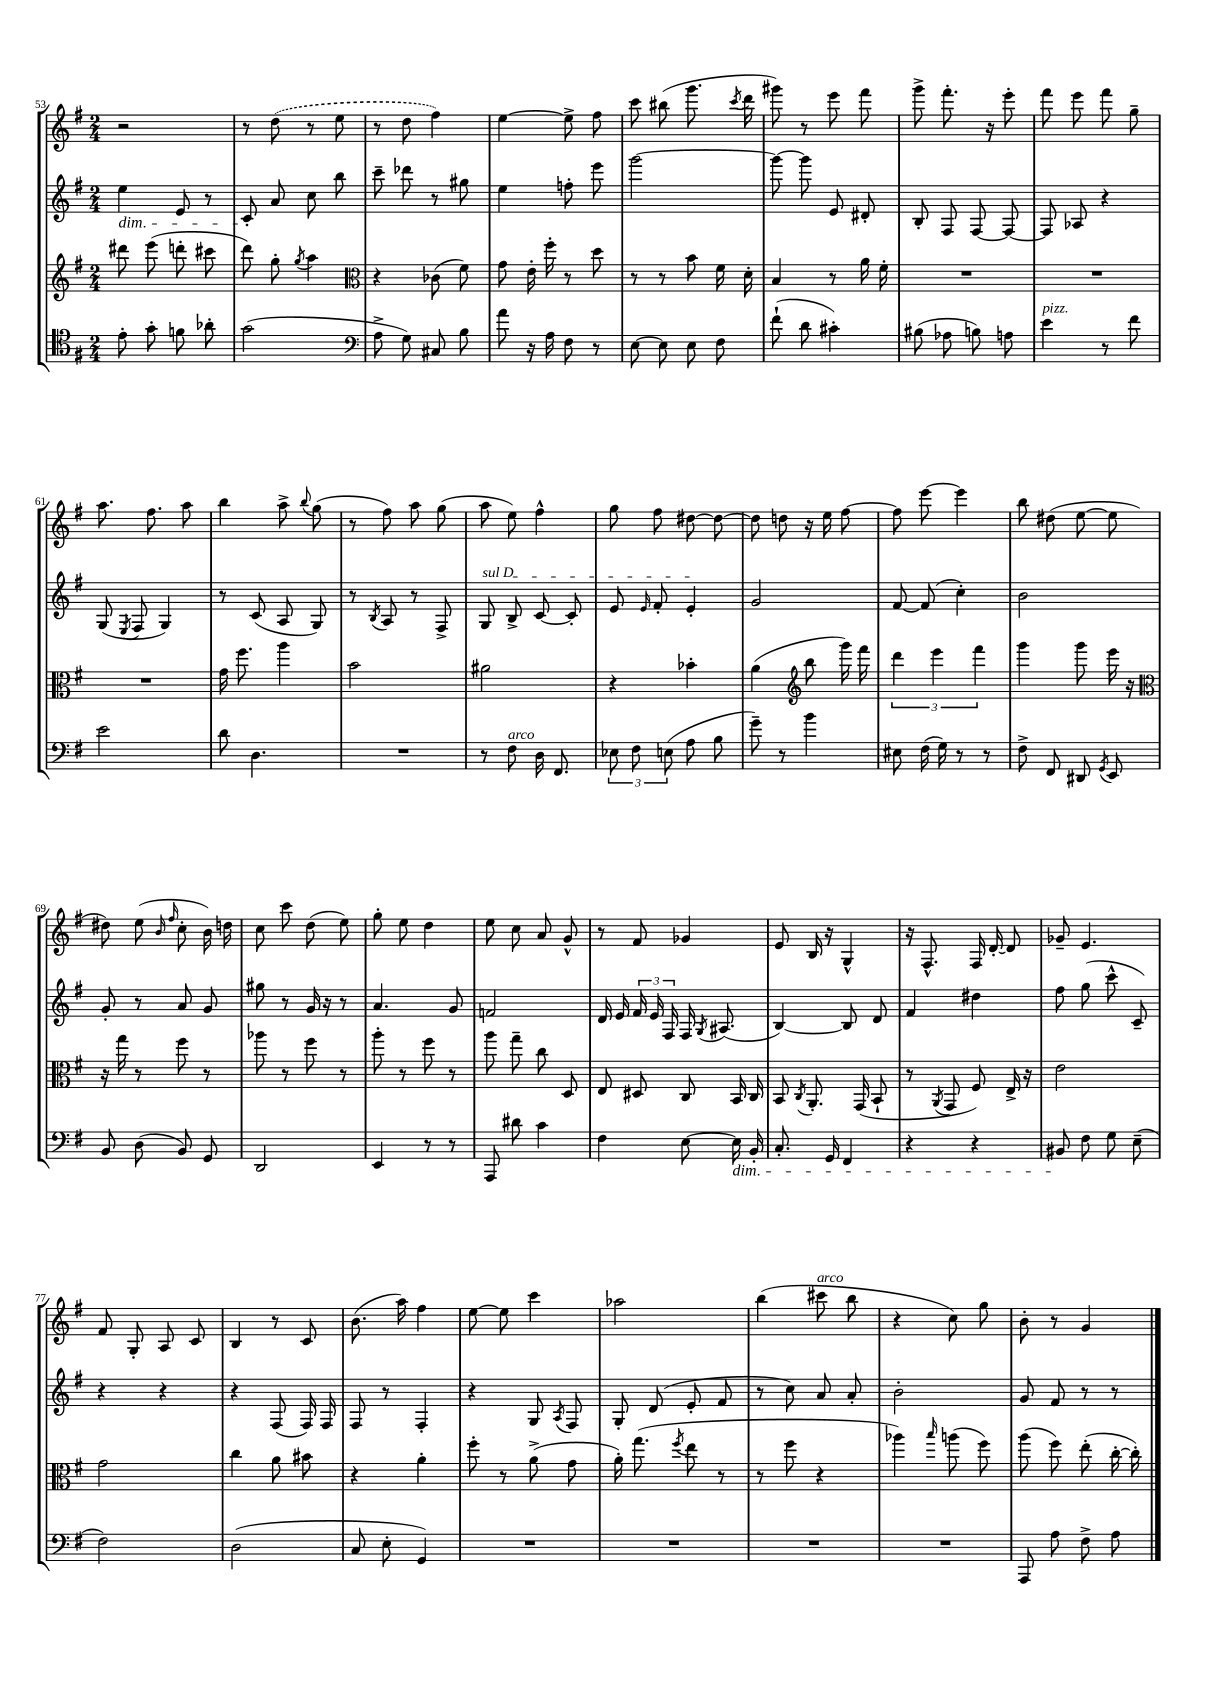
<<
\new StaffGroup <<
\new Staff = "s0" {
    \clef treble \key g \major \numericTimeSignature \time 2/4
    \autoBeamOff r2 |
    r8 \once \slurDashed d''8( r8 e''8 |
    r8 d''8 fis''4) |
    e''4~ e''8-> fis''8 |
    c'''8 bis''8( g'''8. \acciaccatura { c'''8 } d'''16 |
    gis'''8) r8 e'''8 fis'''8 |
    g'''8-> fis'''8.-. r16 e'''8-. |
    fis'''8 e'''8 fis'''8 g''8-- |
    a''8. fis''8. a''8 |
    b''4 a''8-> \appoggiatura { b''8 } g''8( |
    r8 fis''8) a''8 g''8( |
    a''8 e''8) fis''4-^ |
    g''8 fis''8 dis''8~ dis''8~ |
    dis''8 d''8 r16 e''16 fis''8~ |
    fis''8 e'''8~ e'''4 |
    b''8 dis''8( e''8~ e''8 |
    dis''8) e''8( \grace { b'16 fis''16 } c''8-. b'16) d''16 |
    c''8 c'''8 d''8( e''8) |
    g''8-. e''8 d''4 |
    e''8 c''8 a'8 g'8-^ |
    r8 fis'8 ges'4 |
    e'8 b16 r16 g4-^ |
    r16 fis8.-^ fis16 d'16~-. d'8 |
    ges'8-- e'4. |
    fis'8 g8-. a8 c'8 |
    b4 r8 c'8 |
    b'8.( a''16) fis''4 |
    e''8~ e''8 c'''4 |
    aes''2 |
    b''4( cis'''8^\markup { \italic "arco" } b''8 |
    r4 c''8) g''8 |
    b'8-. r8 g'4 \bar "|." |
}
\new Staff = "s1" {
    \clef treble \key g \major \numericTimeSignature \time 2/4
    \autoBeamOff e''4\dim e'8 r8 |
    c'8-.\! a'8 c''8 b''8 |
    c'''8-- des'''8 r8 gis''8 |
    e''4 f''8-. e'''8 |
    g'''2~ |
    g'''8~ g'''8 e'8 dis'8-. |
    b8-. fis8 fis8~ fis8~ |
    fis8 aes8 r4 |
    g8( \acciaccatura { e8 } fis8 g4) |
    r8 c'8( a8 g8) |
    r8 \acciaccatura { b8 } a8 r8 fis8-> |
    \once \override TextSpanner.bound-details.left.text = \markup { \italic "sul D" } g8\startTextSpan b8-> c'8~ c'8-. |
    e'8 \grace { e'16 } fis'8-. e'4-.\stopTextSpan |
    g'2 |
    fis'8~ fis'8( c''4-.) |
    b'2 |
    g'8-. r8 a'8 g'8 |
    gis''8 r8 g'16 r16 r8 |
    a'4. g'8 |
    f'2 |
    d'16 e'16 \tuplet 3/2 { fis'16 e'16 fis16 } fis16 \acciaccatura { g8 } ais8.( |
    b4~) b8 d'8 |
    fis'4 dis''4 |
    fis''8 g''8( c'''8-^ c'8--) |
    r4 r4 |
    r4 fis8( fis16) fis16 |
    fis8 r8 fis4-. |
    r4 g8 \acciaccatura { a8 } fis8 |
    g8-. d'8( e'8-. fis'8 |
    r8 c''8) a'8 a'8-. |
    b'2-. |
    g'8 fis'8 r8 r8 \bar "|." |
}
\new Staff = "s2" {
    \clef treble \key g \major \numericTimeSignature \time 2/4
    \autoBeamOff dis'''8 e'''8( d'''8-. cis'''8 |
    d'''8) g''8-. \acciaccatura { g''8 } a''4 |
    \clef alto r4 ces'8( fis'8) |
    g'8 e'16-. fis''16-. r8 d''8 |
    r8 r8 b'8 fis'16 d'16-. |
    b4 r8 a'16 fis'16-. |
    R2 |
    R2 |
    R2 |
    g'16 fis''8. a''4 |
    b'2 |
    ais'2 |
    r4 bes'4-. |
    a'4( \clef treble b''8 g'''16) fis'''16 |
    \tuplet 3/2 { d'''4 e'''4 fis'''4 } |
    g'''4 g'''8 e'''16 r16 |
    \clef alto r16 g''16 r8 fis''8 r8 |
    aes''8 r8 fis''8 r8 |
    a''8-. r8 fis''8 r8 |
    a''8 g''8-- c''8 d8 |
    e8 dis8 c8 b,16 c16 |
    b,8 \acciaccatura { c8 } a,8.-. g,16( b,8-! |
    r8 \acciaccatura { a,8 } g,8 fis8) e16-> r16 |
    e'2 |
    g'2 |
    c''4 a'8 bis'8 |
    r4 a'4-. |
    fis''8-. r8 a'8->( g'8 |
    a'16-.) g''8.( \acciaccatura { fis''8 } e''8 r8 |
    r8 fis''8 r4 |
    aes''4) \grace { b''16 } a''8( fis''8) |
    a''8( fis''8) e''8-.( c''16~-. c''16-.) \bar "|." |
}
\new Staff = "s3" {
    \clef tenor \key g \major \numericTimeSignature \time 2/4
    \autoBeamOff e'8-. g'8-. f'8 aes'8-. |
    g'2( |
    \clef bass a8-> g8) cis8 b8 |
    a'8 r16 a16 fis8 r8 |
    e8~ e8 e8 fis8 |
    fis'8-!( d'8 cis'4-.) |
    bis8( aes8 b8) a8 |
    e'4^\markup { \italic "pizz." } r8 fis'8 |
    e'2 |
    d'8 d4. |
    R2 |
    r8 fis8^\markup { \italic "arco" } d16 fis,8. |
    \tuplet 3/2 { ees8 fis8 e8( } a8 b8 |
    g'8--) r8 b'4 |
    eis8 fis16( g16) r8 r8 |
    fis8-> fis,8 dis,8 \acciaccatura { g,8 } e,8 |
    b,8 d8( b,8) g,8 |
    d,2 |
    e,4 r8 r8 |
    a,,8 dis'8 c'4 |
    fis4 e8~ e16\dim b,16-. |
    c8.-. g,16 fis,4 |
    r4 r4 |
    bis,8\! fis8 g8 e8--( |
    fis2) |
    d2( |
    c8 e8-. g,4) |
    R2 |
    R2 |
    R2 |
    R2 |
    a,,8 a8 fis8-> a8 \bar "|." |
}
>>
>>
\layout { \context { \Score currentBarNumber = #53 } }
